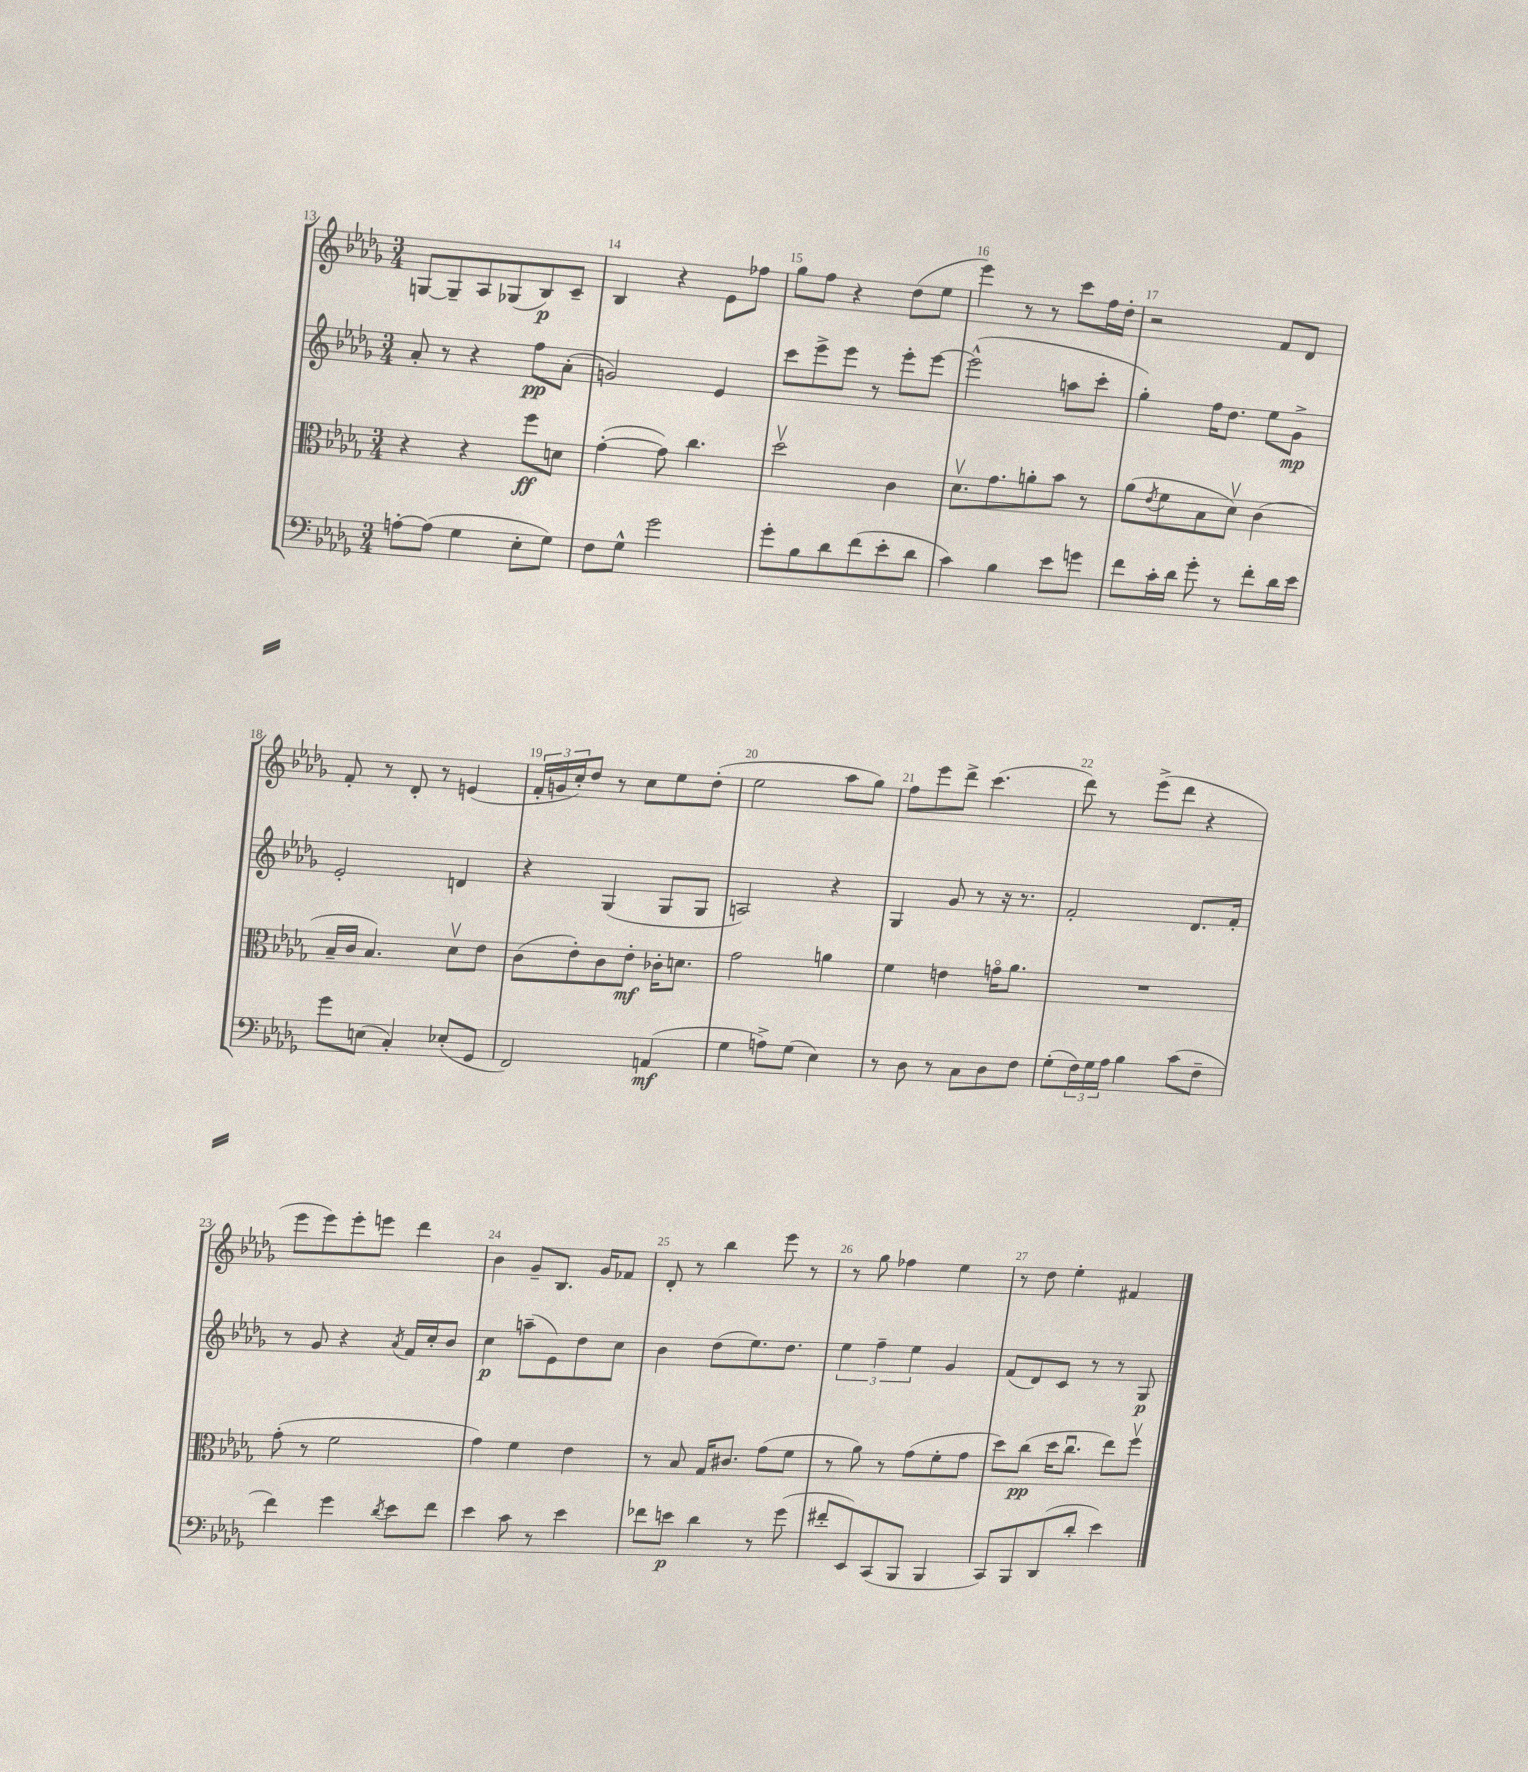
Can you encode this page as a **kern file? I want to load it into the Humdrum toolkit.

**kern	**dynam	**kern	**dynam	**kern	**dynam	**kern	**dynam
*part4	*part4	*part3	*part3	*part2	*part2	*part1	*part1
*staff4	*staff4	*staff3	*staff3	*staff2	*staff2	*staff1	*staff1
*clefF4	*	*clefC3	*	*clefG2	*	*clefG2	*
*k[b-e-a-d-g-]	*	*k[b-e-a-d-g-]	*	*k[b-e-a-d-g-]	*	*k[b-e-a-d-g-]	*
*M3/4	*	*M3/4	*	*M3/4	*	*M3/4	*
=13	=13	=13	=13	=13	=13	=13	=13
[8An'\L	.	4r	.	8a-'/	.	[8Gn/L	.
(8A\J]	.	.	.	8r	.	8G~/]	.
4G-\	.	4r	.	4r	.	8A-/	.
.	.	.	.	.	.	(8G-X/	.
8E-'\L	.	8ff\L	ff	8ff\L	pp	8B-/)	p
8G-\J)	.	8dn\J	.	(8a-'\J	.	8c~/J	.
=14	=14	=14	=14	=14	=14	=14	=14
8F\L	.	([4g-'\	.	2gn/)	.	4B-/	.
8G-^^\J	.	.	.	.	.	.	.
2g-\	.	8g-\])	.	.	.	4r	.
.	.	4.cc\	.	.	.	.	.
.	.	.	.	4e-/	.	8e-\L	.
.	.	.	.	.	.	8ff-X\J	.
=15	=15	=15	=15	=15	=15	=15	=15
8g-'\L	.	2dd-v\	.	8ccc\L	.	8gg-\L	.
8B-\	.	.	.	8eee-^\	.	8ff\J	.
8d-\	.	.	.	8eee-\J	.	4r	.
(8f\	.	.	.	8r	.	.	.
8e-'\	.	4c\	.	8eee-'\L	.	(8dd-\L	.
8d-\J	.	.	.	[8eee-\J	.	8ee-\J	.
=16	=16	=16	=16	=16	=16	=16	=16
4c\)	.	8.d-v\L	.	(2eee-^^\]	.	4eee-\)	.
.	.	8.g-\	.	.	.	.	.
4B-\	.	.	.	.	.	8r	.
.	.	8an'\	.	.	.	8r	.
8e-\L	.	8b-\J	.	8aan\L	.	8ccc\L	.
8gn\J	.	8r	.	8ccc'\J	.	16ff\L	.
.	.	.	.	.	.	16dd-'\JJ	.
=17	=17	=17	=17	=17	=17	=17	=17
8f\L	.	(8a-\L	.	4gg-'\)	.	2r	.
.	.	8qe-/	.	.	.	.	.
16c'\L	.	8f\	.	.	.	.	.
16d-\JJ	.	.	.	.	.	.	.
8g-'\	.	8B-\	.	16ff\KL	.	.	.
.	.	.	.	8.dd-\J	.	.	.
8r	.	8d-v\J)	.	.	.	.	.
8f'\L	.	(4c\	.	8ee-\L	.	8f/L	.
16d-\L	.	.	.	8g-^\J	mp	8d-/J	.
16e-\JJ	.	.	.	.	.	.	.
!!LO:LB:g=z
=18	=18	=18	=18	=18	=18	=18	=18
8g-\L	.	16B-~/LL	.	2e-'/	.	8f'/	.
.	.	16c/JJ	.	.	.	.	.
(8En\J	.	4.B-/)	.	.	.	8r	.
4C'/)	.	.	.	.	.	8d-'/	.
.	.	.	.	.	.	8r	.
(8E-X'/L	.	8d-v\L	.	4dn/	.	(4en/	.
8GG-/J	.	8e-\J	.	.	.	.	.
=19	=19	=19	=19	=19	=19	=19	=19
2FF/)	.	(8c\L	.	4r	.	24f'/LL	.
.	.	.	.	.	.	24gn/	.
.	.	.	.	.	.	24cc'/J)	.
.	.	8e-'\)	.	.	.	8dd-/J	.
.	.	8c\	.	(4G-/	.	8r	.
.	.	8e-'\J	mf	.	.	8cc\L	.
(4AAn/	mf	16c-X'\KL	.	8G-/L	.	8ee-\	.
.	.	8.dn\J	.	.	.	.	.
.	.	.	.	8G-/J	.	(8dd-'\J	.
=20	=20	=20	=20	=20	=20	=20	=20
4G-\	.	2g-\	.	2An/)	.	2ee-\	.
8An^\L)	.	.	.	.	.	.	.
(8G-\J	.	.	.	.	.	.	.
4E-\)	.	4an\	.	4r	.	8aa-\L	.
.	.	.	.	.	.	8gg-\J)	.
=21	=21	=21	=21	=21	=21	=21	=21
8r	.	4f\	.	4G-/	.	8ff\L	.
8D-\	.	.	.	.	.	8eee-\	.
8r	.	4en\	.	8g-/	.	8ddd-^\J	.
8C\L	.	.	.	8r	.	(4.ccc\	.
8D-\	.	16gn\KL	.	16r	.	.	.
.	.	8.a-\J	.	8.r	.	.	.
8F\J	.	.	.	.	.	.	.
=22	=22	=22	=22	=22	=22	=22	=22
(8G-'\L	.	2.r	.	2f'/	.	8ddd-\)	.
24F\L)	.	.	.	.	.	8r	.
24G-\	.	.	.	.	.	.	.
24A-\JJ	.	.	.	.	.	.	.
4B-\	.	.	.	.	.	(8eee-^\L	.
.	.	.	.	.	.	8ddd-\J	.
(8c\L	.	.	.	8.d-/L	.	4r	.
8F~\J	.	.	.	.	.	.	.
.	.	.	.	16f'/Jk	.	.	.
!!LO:LB:g=z
=23	=23	=23	=23	=23	=23	=23	=23
4f\)	.	(8g-'\	.	8r	.	8eee-\L	.
.	.	8r	.	8g-/	.	8eee-\)	.
4g-\	.	2f\	.	4r	.	8eee-'\	.
.	.	.	.	.	.	8eeen\J	.
8qd-/	.	.	.	8qa-/	.	.	.
8e-\L	.	.	.	16f/LL	.	4ddd-\	.
.	.	.	.	16cc'/J	.	.	.
8f\J	.	.	.	8b-/J	.	.	.
=24	=24	=24	=24	=24	=24	=24	=24
4e-\	.	4g-\)	.	4cc\	p	4b-\	.
8c\	.	4f\	.	(8aan~\L	.	8g-~/L	.
8r	.	.	.	8e-\)	.	8.B-/J	.
4e-\	.	4e-\	.	8dd-\	.	.	.
.	.	.	.	.	.	16g-/KL	.
.	.	.	.	8cc\J	.	8f-X/J	.
=25	=25	=25	=25	=25	=25	=25	=25
8f-X\L	.	8r	.	4b-\	.	8d-'/	.
8en\J	p	8B-/	.	.	.	8r	.
4d-\	.	16G-/KL	.	(8dd-\L	.	4bb-\	.
.	.	8.c#X/J	.	.	.	.	.
.	.	.	.	8.ee-\)	.	.	.
8r	.	(8g-\L	.	.	.	8eee-\	.
.	.	.	.	8.dd-\J	.	.	.
(8g-\	.	8f\J	.	.	.	8r	.
=26	=26	=26	=26	=26	=26	=26	=26
8f#X'/L	.	8r	.	6ee-\	.	8r	.
8EE-/)	.	8a-\)	.	.	.	8gg-\	.
.	.	.	.	6ff~\	.	.	.
(8CC/	.	8r	.	.	.	4ff-X\	.
.	.	.	.	6ee-\	.	.	.
8BBB-/J	.	(8g-\L	.	.	.	.	.
4BBB-/	.	8f'\	.	4g-/	.	4ee-\	.
.	.	8g-\J	.	.	.	.	.
=27	=27	=27	=27	=27	=27	=27	=27
8CC/L)	.	8dd-\L)	.	(8f/L	.	8r	.
8BBB-/	.	(8cc\J	pp	8d-/)	.	8dd-\	.
(8DD-/	.	16dd-\KL	.	8c/J	.	4ee-'\	.
.	.	8.ccu\J	.	.	.	.	.
8d-'/J	.	.	.	8r	.	.	.
4e-\)	.	8ee-\L)	.	8r	.	4f#X/	.
.	.	8ffv\J	.	8G-/	p	.	.
==	==	==	==	==	==	==	==
*-	*-	*-	*-	*-	*-	*-	*-
